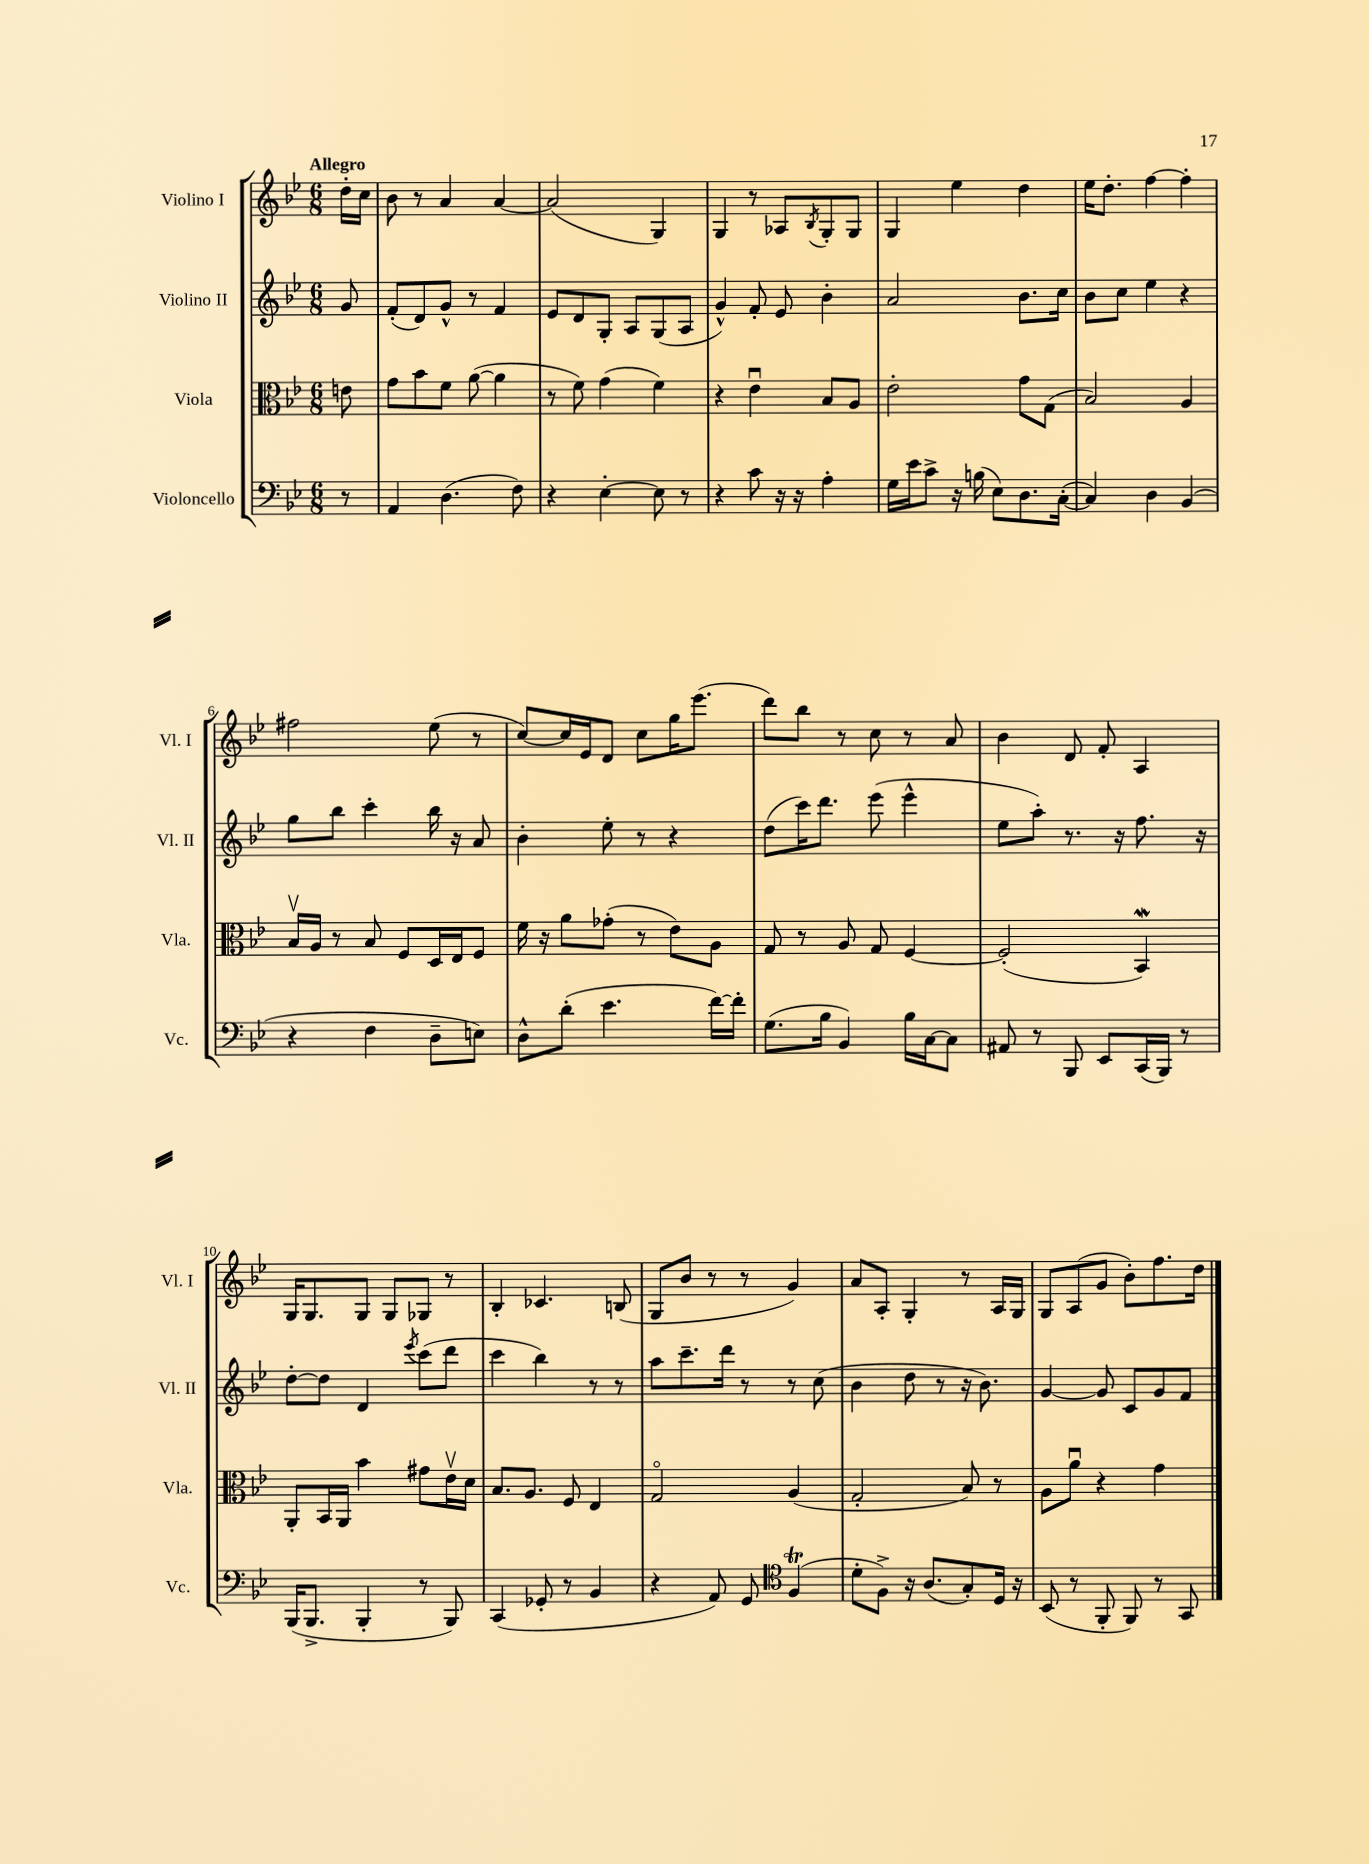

**kern	**kern	**kern	**kern
*staff4	*staff3	*staff2	*staff1
*clefF4	*clefC3	*clefG2	*clefG2
*k[b-e-]	*k[b-e-]	*k[b-e-]	*k[b-e-]
*M6/8	*M6/8	*M6/8	*M6/8
8r	8e	8g	16dd'
.	.	.	16cc
=	=	=	=
4AA	8g	(8f'	8b-
.	8b-	8d)	8r
(4.D	8f	8g^^	4a
.	([8a	8r	.
.	4a]	4f	[4a
8F)	.	.	.
=	=	=	=
4r	8r	8e-	(2a]
.	8f)	8d	.
[4E-'	(4g	8G'	.
.	.	8A	.
8E-]	4f)	(8G	4G)
8r	.	8A	.
=	=	=	=
4r	4r	4g^^)	4G
8c	4e-u	8f'	8r
16r	.	8e-	8A-
16r	.	.	.
.	.	.	8qB-
4A'	8B-	4b-'	8G'
.	8A	.	8G
=	=	=	=
16G	2e-'	2a	4G
16e-	.	.	.
8c^	.	.	.
16r	.	.	4ee-
(16B	.	.	.
8E-)	.	.	.
8.D	8g	8.b-	4dd
.	(8G	.	.
([16C'	.	16cc	.
=	=	=	=
4C])	2B-)	8b-	16ee-
.	.	.	8.dd'
.	.	8cc	.
4D	.	4ee-	[4ff
(4BB-	4A	4r	4ff']
=	=	=	=
4r	16B-v	8gg	2ff#
.	16A	.	.
.	8r	8bb-	.
4F	8B-	4ccc'	.
.	8F	.	.
8D~	16D	16bb-	(8ee-
.	16E-	16r	.
8E)	8F	8a	8r
=	=	=	=
8D^^	16f	4b-'	[8cc)
.	16r	.	.
(8d'	8a	.	16cc]
.	.	.	16e-
4.e-	(8g-'	8ee-'	8d
.	8r	8r	8cc
.	8e-)	4r	16gg
.	.	.	(8.eee-
[16f)	8A	.	.
16f']	.	.	.
=	=	=	=
(8.G	8G	(8dd	8ddd)
.	8r	16ccc)	8bb-
16B-	.	8.ddd	.
4BB-)	8A	.	8r
.	8G	(8eee-	8cc
16B-	[4F	4eee-^^	8r
[16C	.	.	.
8C]	.	.	8a
=	=	=	=
8AA#	(2F']	8ee-	4b-
8r	.	8aa')	.
8BBB-	.	8.r	8d
8EE-	.	.	8f'
.	.	16r	.
(16CC	4BB-)	8.ff	4A
16BBB-)	.	.	.
8r	.	.	.
.	.	16r	.
=	=	=	=
(16BBB-	8AA'	[8dd'	16G
8.BBB-^	.	.	8.G
.	16BB-	8dd]	.
.	16AA	.	.
4BBB-'	4b-	4d	8G
.	.	.	8G
.	.	8qeee-	.
8r	8g#	(8ccc	8G-
8BBB-)	16e-v	8ddd	8r
.	16d	.	.
=	=	=	=
(4CC	8.B-	4ccc	4B-'
.	8.A	.	.
8GG-'	.	4bb-)	4.c-
8r	8F	.	.
4BB-	4E-	8r	.
.	.	8r	(8B
=	=	=	=
4r	2Go	8aa	8G
.	.	8.ccc~	8b-
8AA)	.	.	8r
.	.	16ddd	.
8GG	.	8r	8r
*clefC4	*	*	*
(4F	(4A	8r	4g)
.	.	(8cc	.
=	=	=	=
8d'	2G'	4b-	8a
8F^)	.	.	8A'
16r	.	8dd	4G'
(8.A	.	.	.
.	.	8r	.
8G')	8B-)	16r	8r
.	.	8.b-)	.
16D	8r	.	16A
16r	.	.	16G
=	=	=	=
(8BB-	8A	[4g	8G
8r	8au	.	(8A
8FF'	4r	8g]	8g
8FF)	.	8c	8b-')
8r	4g	8g	8.ff
8GG	.	8f	.
.	.	.	16dd
==	==	==	==
*-	*-	*-	*-
